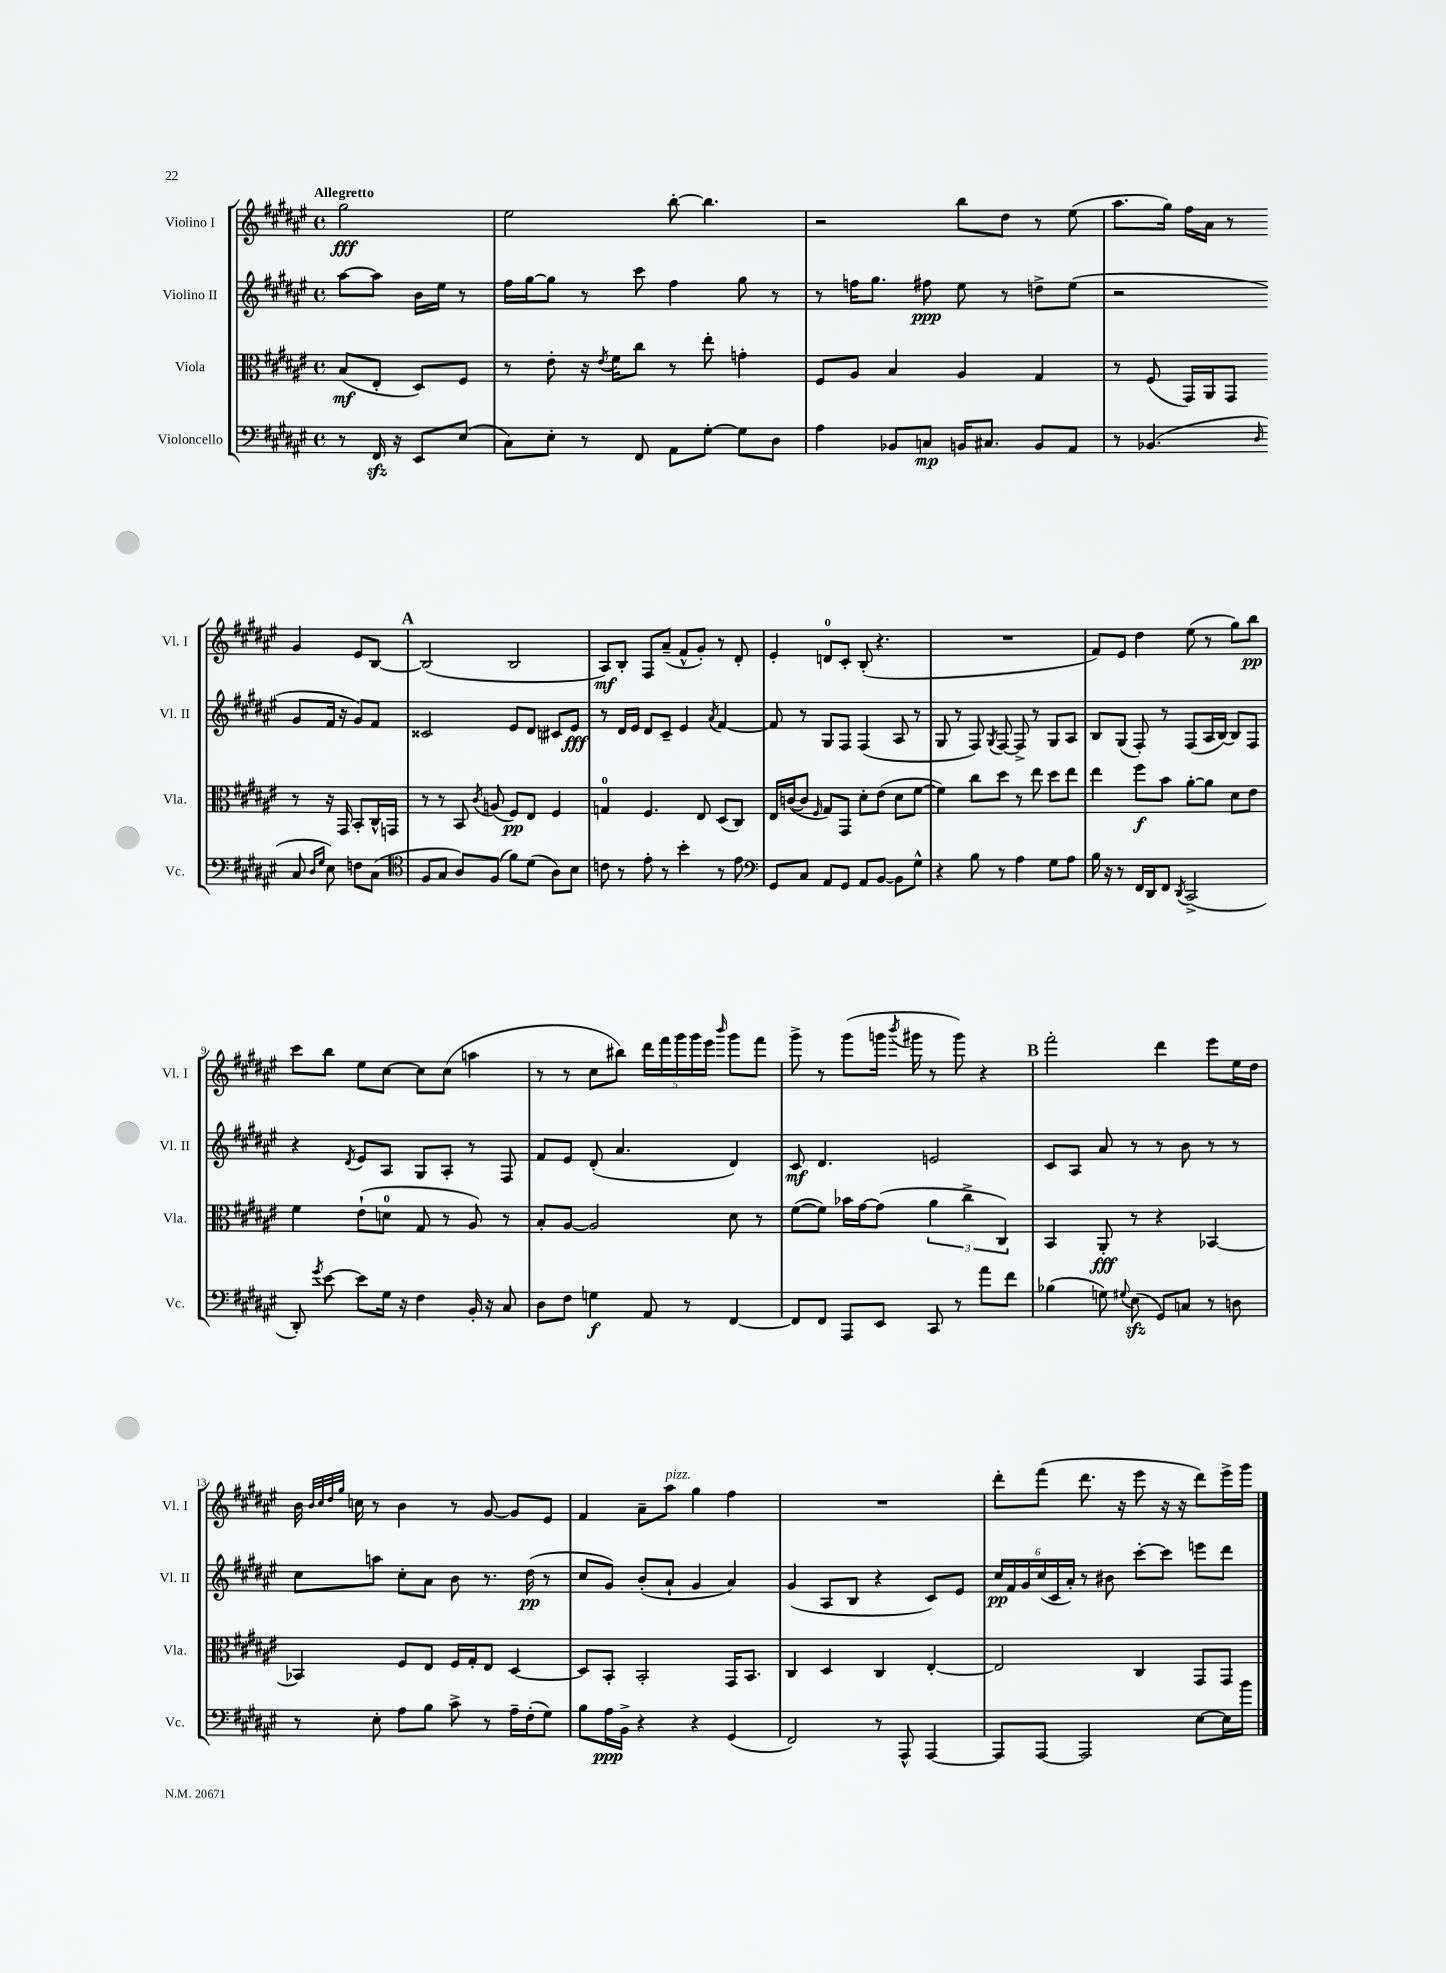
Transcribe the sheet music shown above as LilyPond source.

<<
\new StaffGroup <<
\new Staff = "s0" \with { instrumentName = "Violino I" shortInstrumentName = "Vl. I" } {
    \clef treble \key fis \major \defaultTimeSignature \time 4/4 \partial 2 \tempo "Allegretto"
    \autoBeamOff gis''2\fff |
    eis''2 b''8~-. b''4. |
    r2 b''8[ dis''8] r8 eis''8( |
    ais''8.[ gis''16]) fis''16[ ais'16] r8 gis'4 eis'8[ b8]~ |
    \mark \markup { \bold "A" } b2( b2 |
    ais8[\mf) b8]-. fis8[ ais'8]--( fis'8[-^ gis'8]-.) r8 dis'8-. |
    eis'4-. d'8[-0 cis'8]-. b8-.( r4. |
    R1 |
    fis'8[) eis'8] dis''4 eis''8( r8 gis''8[) b''8]\pp |
    cis'''8[ b''8] eis''8[ cis''8]~ cis''8[ cis''8]( a''4 |
    r8 r8 cis''8[ bis''8]) \tuplet 5/4 { dis'''16[ fis'''16 gis'''16 gis'''16 eis'''16] } \grace { b'''16 } gis'''8[ fis'''8] |
    gis'''8-> r8 gis'''8[( g'''16] \acciaccatura { b'''8 } gis'''16 r8 gis'''8) r4 |
    \mark \markup { \bold "B" } fis'''2-. dis'''4 eis'''8[ eis''16 dis''16] |
    b'16 \grace { b'32[ cis''32 dis''32 gis''32] } c''16 r8 b'4 r8 gis'8~ gis'8[ eis'8] |
    fis'4 ais'8[-- ais''8]^\markup { \italic "pizz." } gis''4 fis''4 |
    R1 |
    dis'''8[-. fis'''8]( dis'''8. r16 eis'''8 r16 r16 dis'''8[) eis'''16-> gis'''16] \bar "|." |
}
\new Staff = "s1" \with { instrumentName = "Violino II" shortInstrumentName = "Vl. II" } {
    \clef treble \key fis \major \defaultTimeSignature \time 4/4 \partial 2
    \autoBeamOff ais''8[~ ais''8] b'16[ eis''16] r8 |
    fis''16[ gis''16~ gis''8] r8 cis'''8 fis''4 gis''8 r8 |
    r8 f''16[ gis''8.] fis''8\ppp eis''8 r8 d''8[-> eis''8]( |
    r2 gis'8[ fis'16] r16 gis'8[) fis'8] |
    \mark \markup { \bold "A" } cisis'2 eis'8[ dis'8] cis'8[ eis'8]\fff |
    r8 dis'16[ eis'16] dis'8[ cis'8]-- eis'4 \acciaccatura { ais'8 } fis'4~ |
    fis'8 r8 gis8[ fis8] fis4( ais8 r8 |
    gis8 r8 fis8) \acciaccatura { gis8 } fis8~ fis8-> r8 gis8[ ais8] |
    b8[ gis8]( fis8-.) r8 fis8[( ais16 b16]~) b8[ fis8] |
    r4 \acciaccatura { dis'8 } eis'8[ ais8] gis8[ ais8]-. r8 fis8 |
    fis'8[ eis'8] dis'8-.( ais'4. dis'4) |
    cis'8\mf dis'4. e'2 |
    \mark \markup { \bold "B" } cis'8[ ais8] ais'8 r8 r8 b'8 r8 r8 |
    cis''8[ a''8] cis''8[-. ais'8] b'8 r8. dis''16\pp( r8 |
    cis''8[ gis'8]) b'8[-.( ais'8]-! gis'4 ais'4) |
    gis'4( ais8[ b8] r4 cis'8[) eis'8] |
    \tuplet 6/4 { cis''16[\pp fis'16 gis'16 cis''16( cis'16 ais'16]-.) } r8 bis'8 cis'''8[~-. cis'''8] e'''8[ dis'''8] \bar "|." |
}
\new Staff = "s2" \with { instrumentName = "Viola" shortInstrumentName = "Vla." } {
    \clef alto \key fis \major \defaultTimeSignature \time 4/4 \partial 2
    \autoBeamOff b8[\mf( eis8]-. dis8[) fis8] |
    r8 eis'8-. r16 \acciaccatura { eis'8 } fis'16[ cis''8] r8 eis''8-. g'4-. |
    fis8[ ais8] b4 ais4 gis4 |
    r8 fis8( gis,16[) ais,16 gis,8] r8 r16 gis,16 b,8[-. cis16-^ g,16] |
    \mark \markup { \bold "A" } r8 r8 b,8 \acciaccatura { cis'8 } a8( fis8[\pp) eis8] fis4 |
    g4-0 fis4. eis8 dis8[( cis8]) |
    eis16[ c'16~( c'8] \grace { fis16 } gis8[) gis,8] dis'8[-. eis'8]( dis'8[ fis'8]~ |
    fis'4) cis''8[ dis''8] r8 eis''8 dis''8[ eis''8] |
    eis''4 fis''8[\f b'8] ais'8[~-. ais'8] dis'8[ eis'8] |
    fis'4 eis'8[-!( d'8]-0 gis8 r8 ais8) r8 |
    b8[-. ais8]~ ais2 dis'8 r8 |
    fis'8[~( fis'8]) bes'16[ gis'16~ gis'8]( \tuplet 3/2 { ais'4 cis''4-> cis4) } |
    \mark \markup { \bold "B" } b,4 ais,8-.\fff r8 r4 bes,4~ |
    bes,4 fis8[ eis8] fis16[ gis16-. eis8] dis4~ |
    dis8[ b,8]-. b,2-. gis,16[ b,8.] |
    cis4 dis4 cis4 eis4~-. |
    eis2 cis4 gis,8[ gis,8] \bar "|." |
}
\new Staff = "s3" \with { instrumentName = "Violoncello" shortInstrumentName = "Vc." } {
    \clef bass \key fis \major \defaultTimeSignature \time 4/4 \partial 2
    \autoBeamOff r8 fis,16\sfz r16 eis,8[ eis8]( |
    cis8[) eis8]-. r8 fis,8 ais,8[ gis8]~-. gis8[ dis8] |
    ais4 bes,8[ c8]\mp b,16[ cis8.] b,8[ ais,8] |
    r8 bes,4.( \grace { dis16 } cis8 \grace { dis16[ gis16] } eis8) f8[ cis8]( |
    \mark \markup { \bold "A" } \clef tenor fis8[ gis8] ais8[) fis8]( fis'8[) dis'8]( ais8[) b8] |
    c'8 r8 eis'8-. r8 b'4-. r8 eis'8 |
    \clef bass gis,8[ cis8] ais,8[ gis,8] ais,8[ b,8]~ b,8[ gis8]-^ |
    r4 b8 r8 ais4 gis8[ ais8] |
    b16 r16 r8 fis,16[ dis,16 fis,8] \acciaccatura { dis,8 } cis,2->( |
    dis,8-.) \acciaccatura { gis'8 } eis'8~ eis'8[ gis16] r16 fis4 b,16-. r16 cis8 |
    dis8[ fis8] g4\f ais,8 r8 fis,4~ |
    fis,8[ fis,8] ais,,8[ eis,8] cis,8 r8 ais'8[ fis'8] |
    \mark \markup { \bold "B" } bes4( g8) \appoggiatura { gis8 } eis8\sfz( gis,8[) c8] r8 d8 |
    r8 eis8-. ais8[ b8] cis'8-> r8 ais16[-- fis16-.( gis8]) |
    b8[ ais16\ppp b,16]-> r4 r4 gis,4( |
    fis,2) r8 ais,,8-^ ais,,4~ |
    ais,,8[ ais,,8]~ ais,,2 eis8[~ eis16 b'16] \bar "|." |
}
>>
>>
